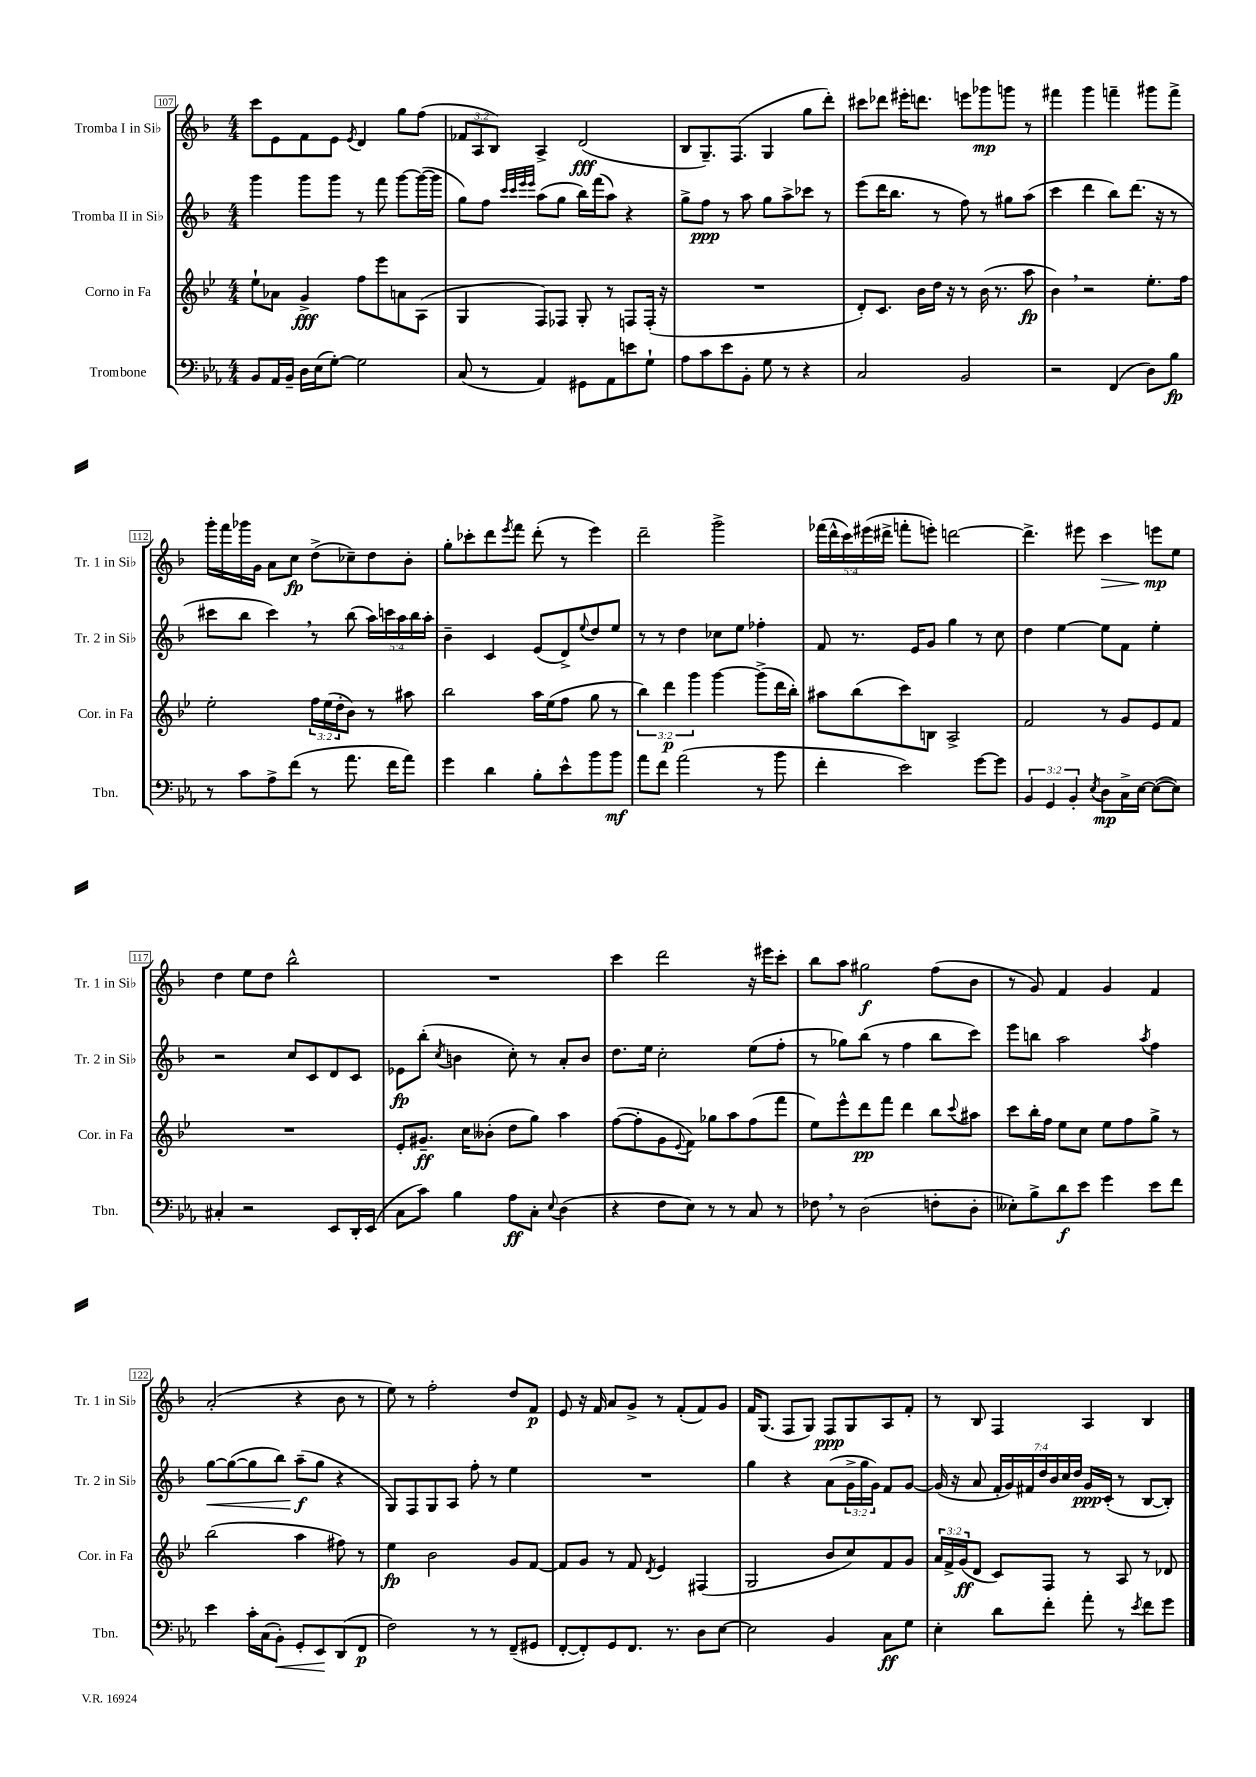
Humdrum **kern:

**kern	**dynam	**kern	**dynam	**kern	**dynam	**kern	**dynam
*part4	*part4	*part3	*part3	*part2	*part2	*part1	*part1
*staff4	*staff4	*staff3	*staff3	*staff2	*staff2	*staff1	*staff1
*I"Trombone	*	*I"Corno in Fa	*	*I"Tromba II in Si♭	*	*I"Tromba I in Si♭	*
*I'Tbn.	*	*I'Cor. in Fa	*	*I'Tr. 2 in Si♭	*	*I'Tr. 1 in Si♭	*
*clefF4	*	*clefG2	*	*clefG2	*	*clefG2	*
*k[b-e-a-]	*	*k[b-e-]	*	*k[b-]	*	*k[b-]	*
*M4/4	*	*M4/4	*	*M4/4	*	*M4/4	*
=107	=107	=107	=107	=107	=107	=107	=107
8BB-/L	.	8ee-`\L	.	4ggg\	.	8ccc\L	.
16AA-/L	.	8a-X\J	.	.	.	8e\	.
16BB-~/JJ	.	.	.	.	.	.	.
16D\LL	.	4g^/	fff	8ggg\L	.	8f\	.
(16E-\J	.	.	.	.	.	.	.
[8G'\J)	.	.	.	8ggg\J	.	8e\J	.
.	.	.	.	.	.	8qe/	.
2G\]	.	8ff\L	.	8r	.	4d/	.
.	.	8eee-\	.	8fff\	.	.	.
.	.	8an\	.	[8ggg\L	.	8gg\L	.
.	.	(8A\J	.	(16ggg\L_	.	(8ff\J	.
.	.	.	.	16ggg\JJ]	.	.	.
=108	=108	=108	=108	=108	=108	=108	=108
(8C/	.	4G/	.	8gg\L)	.	12f-X/L	.
.	.	.	.	.	.	12A/	.
8r	.	.	.	8ff\J	.	.	.
.	.	.	.	.	.	12B-/J)	.
.	.	.	.	32qqccc/LLL	.	.	.
.	.	.	.	32qqccc/	.	.	.
.	.	.	.	32qqeee/	.	.	.
.	.	.	.	32qqeee/JJJ	.	.	.
4AA-/)	.	8F/L)	.	(8aa\L	.	4A^/	.
.	.	8F-X/J	.	8gg\J	.	.	.
8GG#X\L	.	8G'/	.	16bb-\LL)	.	(2d/	fff
.	.	.	.	(16fff\J	.	.	.
8AA-\	.	8r	.	8aa\J)	.	.	.
8en\	.	8Fn/L	.	4r	.	.	.
8G`\J	.	(16F'/Jk	.	.	.	.	.
.	.	16r	.	.	.	.	.
=109	=109	=109	=109	=109	=109	=109	=109
8A-\L	.	1r	.	8gg^\L	.	8B-/L	.
8c\	.	.	.	8ff\J	ppp	8.G~/)	.
8e-\	.	.	.	8r	.	.	.
.	.	.	.	.	.	(8.F/J	.
8BB-'\J	.	.	.	8aa\	.	.	.
8G\	.	.	.	8gg\L	.	4G/	.
8r	.	.	.	8aa^\	.	.	.
4r	.	.	.	8ccc-X\J	.	8gg\L	.
.	.	.	.	8r	.	8ddd'\J)	.
=110	=110	=110	=110	=110	=110	=110	=110
2C/	.	8d'/L)	.	(8eee\L	.	8ccc#X\L	.
.	.	8.c/J	.	16ddd\K	.	8ddd-X\J	.
.	.	.	.	8.bb-\J	.	.	.
.	.	.	.	.	.	16eee#X'\KL	.
.	.	16b-\LL	.	.	.	8.dddn\J	.
.	.	16dd\JJ	.	8r	.	.	.
.	.	16r	.	.	.	.	.
2BB-/	.	8r	.	8ff\)	.	8eeen\L	.
.	.	(16b-\	.	8r	.	8ggg-X\	mp
.	.	8.r	.	.	.	.	.
.	.	.	.	8gg#X\L	.	8gggn\J	.
.	.	8aa\	fp	(8aa\J	.	8r	.
=111	=111	=111	=111	=111	=111	=111	=111
2r	.	4b-,\)	.	4ccc\	.	4fff#X\	.
.	.	2r	.	4ddd\	.	4ggg\	.
(4FF/	.	.	.	8bb-\L)	.	4fffn~\	.
.	.	.	.	(8.ddd\J	.	.	.
8D\L)	.	8.ee-'\L	.	.	.	8ggg#X\L	.
.	.	.	.	16r	.	.	.
8B-\J	fp	.	.	8r	.	8fff^\J	.
.	.	16ff\Jk	.	.	.	.	.
!!LO:LB:g=z
=112	=112	=112	=112	=112	=112	=112	=112
8r	.	2ee-'\	.	8ccc#X\L	.	16ggg'\LL	.
.	.	.	.	.	.	16fff\	.
8c\L	.	.	.	8bb-\J	.	16ggg-X\	.
.	.	.	.	.	.	16g\JJ	.
8A-^\	.	.	.	4ccc#,\)	.	8a\L	.
(8f\J	.	.	.	.	.	8cc\J	fp
8r	.	24ff\LL	.	8r	.	(8dd^\L	.
.	.	(24ee-\	.	.	.	.	.
.	.	24dd'\J	.	.	.	.	.
8.a-\	.	8b-\J)	.	(8bb-\	.	8cc-X~\)	.
.	.	8r	.	20aa\LL)	.	8dd\	.
.	.	.	.	20cccn\	.	.	.
16f\KL	.	.	.	.	.	.	.
.	.	.	.	20aa\	.	.	.
8a-\J)	.	8aa#X\	.	.	.	8b-'\J	.
.	.	.	.	20bb-\	.	.	.
.	.	.	.	20aa'\JJ	.	.	.
=113	=113	=113	=113	=113	=113	=113	=113
4g\	.	2bb-\	.	4b-~\	.	8gg'\L	.
.	.	.	.	.	.	8ccc-X'\	.
4d\	.	.	.	4c/	.	8ddd\	.
.	.	.	.	.	.	8qeee/	.
.	.	.	.	.	.	8fff\J	.
8B-'\L	.	16aa\LL	.	(8e/L	.	(8ddd'\	.
.	.	(16ee-\J	.	.	.	.	.
8e-^^\	.	8ff\J	.	8d^/)	.	8r	.
.	.	.	.	8qqee/	.	.	.
8b-\	.	8gg\	.	8dd/	.	4eee\)	.
8b-\J	mf	8r	.	8ee/J	.	.	.
=114	=114	=114	=114	=114	=114	=114	=114
8a-\L	.	6bb-\)	.	8r	.	2ddd~\	.
8f\J	.	.	.	8r	.	.	.
.	.	6ddd\	p	.	.	.	.
(2a-\	.	.	.	4dd\	.	.	.
.	.	6ggg\	.	.	.	.	.
.	.	[4ggg\	.	8cc-X\L	.	2ggg^\	.
.	.	.	.	8ee\J	.	.	.
8r	.	(8ggg^\L]	.	4ff-X'\	.	.	.
8b-\	.	16ddd\L	.	.	.	.	.
.	.	16bb-'\JJ)	.	.	.	.	.
=115	=115	=115	=115	=115	=115	=115	=115
4f'\	.	8aa#X\L	.	8f/	.	(20fff-X\LL	.
.	.	.	.	.	.	20ddd^^\	.
.	.	.	.	.	.	20ccc\)	.
.	.	(8bb-\	.	8.r	.	.	.
.	.	.	.	.	.	(20eee#X\	.
.	.	.	.	.	.	20ddd#X^\JJ	.
2e-\)	.	8ccc\)	.	.	.	8fffn'\L	.
.	.	.	.	16e/KL	.	.	.
.	.	8Bn\J	.	8g/J	.	8eeen'\J)	.
.	.	2A^/	.	4gg\	.	[2dddn\	.
[8g\L	.	.	.	8r	.	.	.
8g\J]	.	.	.	8cc\	.	.	.
=116	=116	=116	=116	=116	=116	=116	=116
6BB-/	.	2f/	.	4dd\	.	4.ddd^\]	.
6GG/	.	.	.	.	.	.	.
.	.	.	.	[4ee\	.	.	.
6BB-'/	.	.	.	.	.	.	.
.	.	.	.	.	.	8eee#X\	.
8qE-/	.	.	.	.	.	.	.
!	!	!	!	!	!	!	!LO:HP:b
8D\L	mp	8r	.	8ee\L]	.	4ccc\	>
16C^\L	.	8g/L	.	8f\J	.	.	.
[16E-\JJ	.	.	.	.	.	.	.
(8E-\L_	.	8e-/	.	4ee'\	.	8eeen\L	mp
8E-\J])	.	8f/J	.	.	.	8ee\J	]
!!LO:LB:g=z
=117	=117	=117	=117	=117	=117	=117	=117
4C#X'/	.	1r	.	2r	.	4dd\	.
2r	.	.	.	.	.	8ee\L	.
.	.	.	.	.	.	8dd\J	.
.	.	.	.	8cc/L	.	2bb-^^\	.
.	.	.	.	8c/	.	.	.
8EE-/L	.	.	.	8d/	.	.	.
16DD'/L	.	.	.	8c/J	.	.	.
(16EE-/JJ	.	.	.	.	.	.	.
=118	=118	=118	=118	=118	=118	=118	=118
8C\L	.	8e-'/L	.	8e-X\L	fp	1r	.
8c\J)	.	8.g#X~/J	ff	(8bb-'\J	.	.	.
.	.	.	.	8qcc/	.	.	.
4B-\	.	.	.	4bn\	.	.	.
.	.	16cc\KL	.	.	.	.	.
.	.	(8b--X'\J	.	.	.	.	.
8A-\L	ff	8dd\L	.	8cc'\)	.	.	.
8C'\J	.	8gg\J)	.	8r	.	.	.
8qqE-/	.	.	.	.	.	.	.
(4D\	.	4aa\	.	8a'/L	.	.	.
.	.	.	.	8b/J	.	.	.
=119	=119	=119	=119	=119	=119	=119	=119
4r	.	([8ff\L	.	8.dd\L	.	4ccc\	.
.	.	8ff'\]	.	.	.	.	.
.	.	.	.	16ee\Jk	.	.	.
8F\L	.	8g\	.	2cc'\	.	2ddd\	.
.	.	8qqe-/	.	.	.	.	.
8E-\J)	.	8f\J)	.	.	.	.	.
8r	.	8gg-X\L	.	.	.	.	.
8r	.	8aa\	.	.	.	.	.
8C/	.	(8ff\	.	(8ee\L	.	16r	.
.	.	.	.	.	.	16eee#X\KL	.
8r	.	8fff\J	.	8ff'\J	.	8ccc'\J	.
=120	=120	=120	=120	=120	=120	=120	=120
8F-X,\	.	8ee-\L)	.	8r	.	8bb-\L	.
8r	.	8eee-^^\	.	8gg-X\L)	.	8aa\J	.
(2D\	.	8ddd\	pp	(8bb-\J	.	2gg#X\	f
.	.	8fff\J	.	8r	.	.	.
.	.	4ddd\	.	4ff\	.	.	.
8Fn'\L	.	8bb-\L	.	8bb-\L	.	(8ff\L	.
.	.	8qqccc/	.	.	.	.	.
8D'\J	.	8aa#X\J	.	8ccc\J)	.	8b-\J	.
=121	=121	=121	=121	=121	=121	=121	=121
8E--X'\L)	.	8ccc\L	.	8eee\L	.	8r	.
8B-^\	.	16bb-'\L	.	8bbn\J	.	8g/)	.
.	.	16ff\JJ	.	.	.	.	.
8d\	f	8ee-\L	.	2aa\	.	4f/	.
8e-\J	.	8cc\J	.	.	.	.	.
4g\	.	8ee-\L	.	.	.	4g/	.
.	.	8ff\	.	.	.	.	.
.	.	.	.	8qaa/	.	.	.
8e-\L	.	8gg^\J	.	4ff\	.	4f/	.
8f\J	.	8r	.	.	.	.	.
!!LO:LB:g=z
=122	=122	=122	=122	=122	=122	=122	=122
!	!	!	!	!	!LO:HP:b	!	!
4e-\	.	(2bb-\	.	[8gg\L	<	(2a'/	.
.	.	.	.	(8gg\_	.	.	.
16c'\LL	.	.	.	8gg\]	.	.	.
(16C\J	.	.	.	.	.	.	.
!	!LO:HP:b	!	!	!	!	!	!
8BB-'\J)	<	.	.	8bb-\J)	.	.	.
8GG'/L	.	4aa\	.	(8aa~\L	f	4r	.
8EE-/	.	.	.	8gg\J	[	.	.
(8DD/	[	8ff#X\)	.	4r	.	8b-\	.
8FF/J	p	8r	.	.	.	8r	.
=123	=123	=123	=123	=123	=123	=123	=123
2F\)	.	4ee-\	fp	8G/L)	.	8ee\)	.
.	.	.	.	8F/	.	8r	.
.	.	2b-\	.	8G/	.	2ff'\	.
.	.	.	.	8A/J	.	.	.
8r	.	.	.	8ff'\	.	.	.
8r	.	.	.	8r	.	.	.
(8FF~/L	.	8g/L	.	4ee\	.	8dd/L	.
8GG#X/J	.	[8f/J	.	.	.	8f/J	p
=124	=124	=124	=124	=124	=124	=124	=124
[8FF'/L	.	8f/L]	.	1r	.	8e/	.
8FF'/])	.	8g/J	.	.	.	16r	.
.	.	.	.	.	.	16f/	.
8GG/	.	8r	.	.	.	8a/L	.
8.FF/J	.	8f/	.	.	.	8g^/J	.
.	.	8qd/	.	.	.	.	.
.	.	4e-/	.	.	.	8r	.
8.r	.	.	.	.	.	.	.
.	.	.	.	.	.	(8f'/L	.
8D\L	.	(4F#X/	.	.	.	8f/)	.
[8E-\J	.	.	.	.	.	8g/J	.
=125	=125	=125	=125	=125	=125	=125	=125
2E-\]	.	2G/	.	4gg\	.	16f/KL	.
.	.	.	.	.	.	(8.G/J	.
.	.	.	.	4r	.	8F/L	.
.	.	.	.	.	.	8G/J)	.
4BB-/	.	8b-/L	.	(8a\L	.	8F/L	ppp
.	.	8cc/)	.	24g^\L	.	8G/	.
.	.	.	.	24gg\	.	.	.
.	.	.	.	24g\JJ)	.	.	.
8C\L	ff	8f/	.	8f/L	.	8A/	.
8G\J	.	8g/J	.	[8g/J	.	8f'/J	.
=126	=126	=126	=126	=126	=126	=126	=126
4E-'\	.	24a/LL	.	(16g/]	.	8r	.
.	.	24f^/	.	.	.	.	.
.	.	.	.	16r	.	.	.
.	.	(24g/J	ff	.	.	.	.
.	.	8d/J	.	8a/	.	8B-/	.
8d\L	.	8c/L)	.	28f'/LL	.	4F/	.
.	.	.	.	28g/)	.	.	.
.	.	.	.	28f#X/	.	.	.
.	.	.	.	28dd/	.	.	.
8f'\J	.	8F/J	.	.	.	.	.
.	.	.	.	28b-/	.	.	.
.	.	.	.	28cc/	.	.	.
.	.	.	.	28dd/JJ	.	.	.
8a-'\	.	8r	.	16g/LL	ppp	4A/	.
.	.	.	.	(16c'/JJ	.	.	.
8r	.	8A/	.	8r	.	.	.
8qe-/	.	.	.	.	.	.	.
8f\L	.	8r	.	[8B-/L	.	4B-/	.
8g\J	.	8d-X/	.	8B-'/J])	.	.	.
==	==	==	==	==	==	==	==
*-	*-	*-	*-	*-	*-	*-	*-
